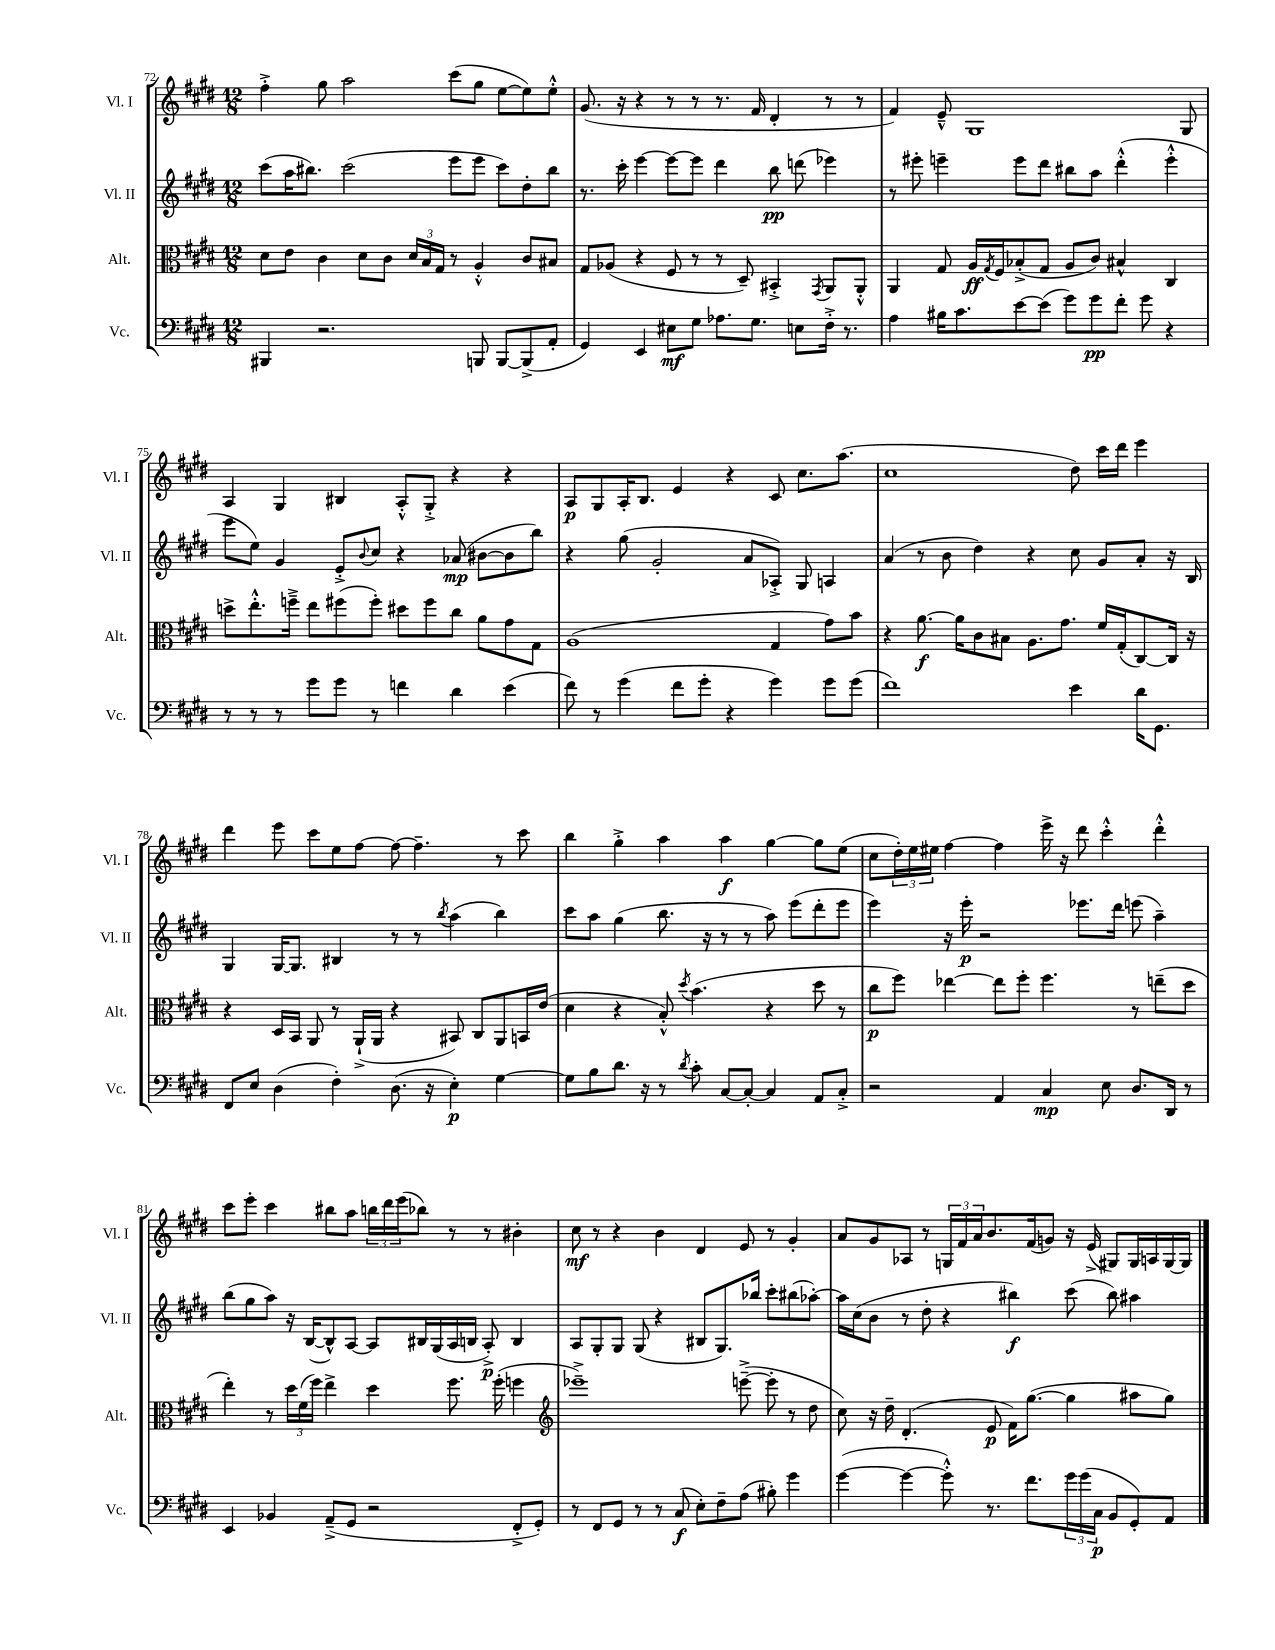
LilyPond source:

<<
\new StaffGroup <<
\new Staff = "s0" \with { instrumentName = "Vl. I" shortInstrumentName = "Vl. I" } {
    \clef treble \key e \major \numericTimeSignature \time 12/8
    fis''4-.-> gis''8 a''2 cis'''8( gis''8 e''8~ e''8) e''8-.-^ |
    gis'8.( r16 r4 r8 r8 r8. fis'16 dis'4-. r8 r8 |
    fis'4) e'8---^ gis1 gis8 |
    a4 gis4 bis4 a8-.-^ gis8-.-> r4 r4 |
    a8\p gis8 a16-. b8. e'4 r4 cis'8 cis''8. a''8.( |
    cis''1 dis''8) cis'''16 dis'''16 e'''4 |
    dis'''4 e'''8 cis'''8 e''8 fis''8~ fis''8~ fis''4.-- r8 cis'''8 |
    b''4 gis''4-.-> a''4 a''4\f gis''4~ gis''8 e''8( |
    cis''8 \tuplet 3/2 { dis''16-.) e''16 eis''16 } fis''4~ fis''4 e'''16-> r16 dis'''8 cis'''4-.-^ dis'''4-.-^ |
    cis'''8 e'''8-. cis'''4 bis''8 a''8 \tuplet 3/2 { b''16 dis'''16 e'''16( } bes''8) r8 r8 bis'4-. |
    cis''8\mf r8 r4 b'4 dis'4 e'8 r8 gis'4-. |
    a'8 gis'8 aes8 r8 \tuplet 3/2 { g16 fis'16 a'16 } b'8. fis'16( g'8) r16 e'16->( gis8) gis16 a16 gis16~ gis16 \bar "|." |
}
\new Staff = "s1" \with { instrumentName = "Vl. II" shortInstrumentName = "Vl. II" } {
    \clef treble \key e \major \numericTimeSignature \time 12/8
    cis'''8( a''16 bis''8.) cis'''2( e'''8 e'''8 cis'''8) dis''8-. bis''8 |
    r8. cis'''16-. e'''4~ e'''8~ e'''8 dis'''4 b''8\pp d'''8( ees'''4) |
    r8 eis'''8-. e'''4-- e'''8 dis'''8 bis''8 a''8 dis'''4-.-^( e'''4-.-^ |
    e'''8 e''8) gis'4 e'8-.-> \appoggiatura { b'8 } cis''8 r4 aes'8\mp( bis'8~ bis'8 b''8) |
    r4 gis''8( gis'2-. a'8 aes8-.->) gis8 a4 |
    a'4( r8 b'8 dis''4) r4 cis''8 gis'8 a'8-. r16 b16 |
    gis4 gis16~ gis8. bis4 r8 r8 \acciaccatura { b''8 } a''4( b''4) |
    cis'''8 a''8 gis''4( b''8. r16 r8 r8 a''8) e'''8( dis'''8-. e'''8 |
    e'''4) r16 e'''16-.\p r2 ees'''8. dis'''16 e'''8( a''4--) |
    b''8( gis''8 a''8) r16 b16~( b8-^) a8~ a8 bis16 gis16( a16 b16 a8-.->\p) b4 |
    a8 gis8-. gis8 gis8( r4 bis8 gis8.) bes''16 cis'''8-. bis''8( aes''8~-.) |
    aes''16 cis''16( b'8 r8 dis''8-. r4 bis''4\f) cis'''8( bis''8) ais''4 \bar "|." |
}
\new Staff = "s2" \with { instrumentName = "Alt." shortInstrumentName = "Alt." } {
    \clef alto \key e \major \numericTimeSignature \time 12/8
    dis'8 e'8 cis'4 dis'8 cis'8 \tuplet 3/2 { dis'16 b16 gis16 } r8 a4-.-^ cis'8 bis8 |
    gis8 aes8( r4 fis8 r8 r8 dis8--) bis,4-.-> \acciaccatura { gis,8 } a,8 a,8-.-^ |
    a,4 gis8 a16\ff \acciaccatura { gis8 } fis16 bes8-.->( gis8 a8 cis'8) bis4-^ cis4 |
    d''8-> e''8.-.-^ f''16---> e''8 fis''8( fis''8-.) dis''8 fis''8 cis''8 a'8 gis'8 gis8 |
    a1( gis4 gis'8) b'8 |
    r4 a'8.~\f a'16 cis'8 bis8 a8. gis'8. fis'16 gis16-.( cis8~) cis16 r16 |
    r4 dis16 b,16 a,8 r8 a,16-!->( a,16 r4 bis,8) cis8 a,8 b,16 e'16( |
    dis'4 r4 b8-.-^) \acciaccatura { dis''8 } b'4.( r4 dis''8 r8 |
    cis''8\p fis''8) ees''4~ ees''8 fis''8-. fis''4. r8 e''8--( dis''8 |
    e''4-.) r8 \tuplet 3/2 { dis''16 fis'16( fis''16) } e''4-> dis''4 fis''8. fis''16-.( f''4 |
    \clef treble ees'''1--->) e'''8~--->( e'''8-. r8 dis''8 |
    cis''8) r16 dis''16-- dis'4.-.( e'8\p fis'16) gis''8.~( gis''4 ais''8 gis''8) \bar "|." |
}
\new Staff = "s3" \with { instrumentName = "Vc." shortInstrumentName = "Vc." } {
    \clef bass \key e \major \numericTimeSignature \time 12/8
    bis,,4 r2. b,,8 b,,8~ b,,8->( a,8-. |
    gis,4) e,4 eis8\mf gis8 aes8. gis8. e8 fis16-.-> r8. |
    a4 bis16 cis'8. e'8~ e'8( gis'8) gis'8\pp fis'8-. gis'8 r4 |
    r8 r8 r8 gis'8 gis'8 r8 f'4 dis'4 e'4( |
    fis'8) r8 gis'4( fis'8 gis'8-. r4 gis'4) gis'8 gis'8( |
    fis'1) e'4 dis'16 gis,8. |
    fis,8 e8 dis4( fis4-.) dis8.( r16 e4-.\p) gis4~ |
    gis8 b8 dis'8. r16 r8 \acciaccatura { dis'8 } cis'8-. cis8~ cis8~-. cis4 a,8 cis8-.-> |
    r2 a,4 cis4\mp e8 dis8. dis,16 r8 |
    e,4 bes,4 a,8--->( gis,8 r2 fis,8-.-> gis,8-.) |
    r8 fis,8 gis,8 r8 r8 cis8\f( e8-.) fis8-- a8( bis8-.) gis'4 |
    gis'4~( gis'4~ gis'8-.-^) r8. fis'8. \tuplet 3/2 { gis'16 gis'16( cis16\p } b,8 gis,8-.) a,8 \bar "|." |
}
>>
>>
\layout { \context { \Score currentBarNumber = #72 } }
